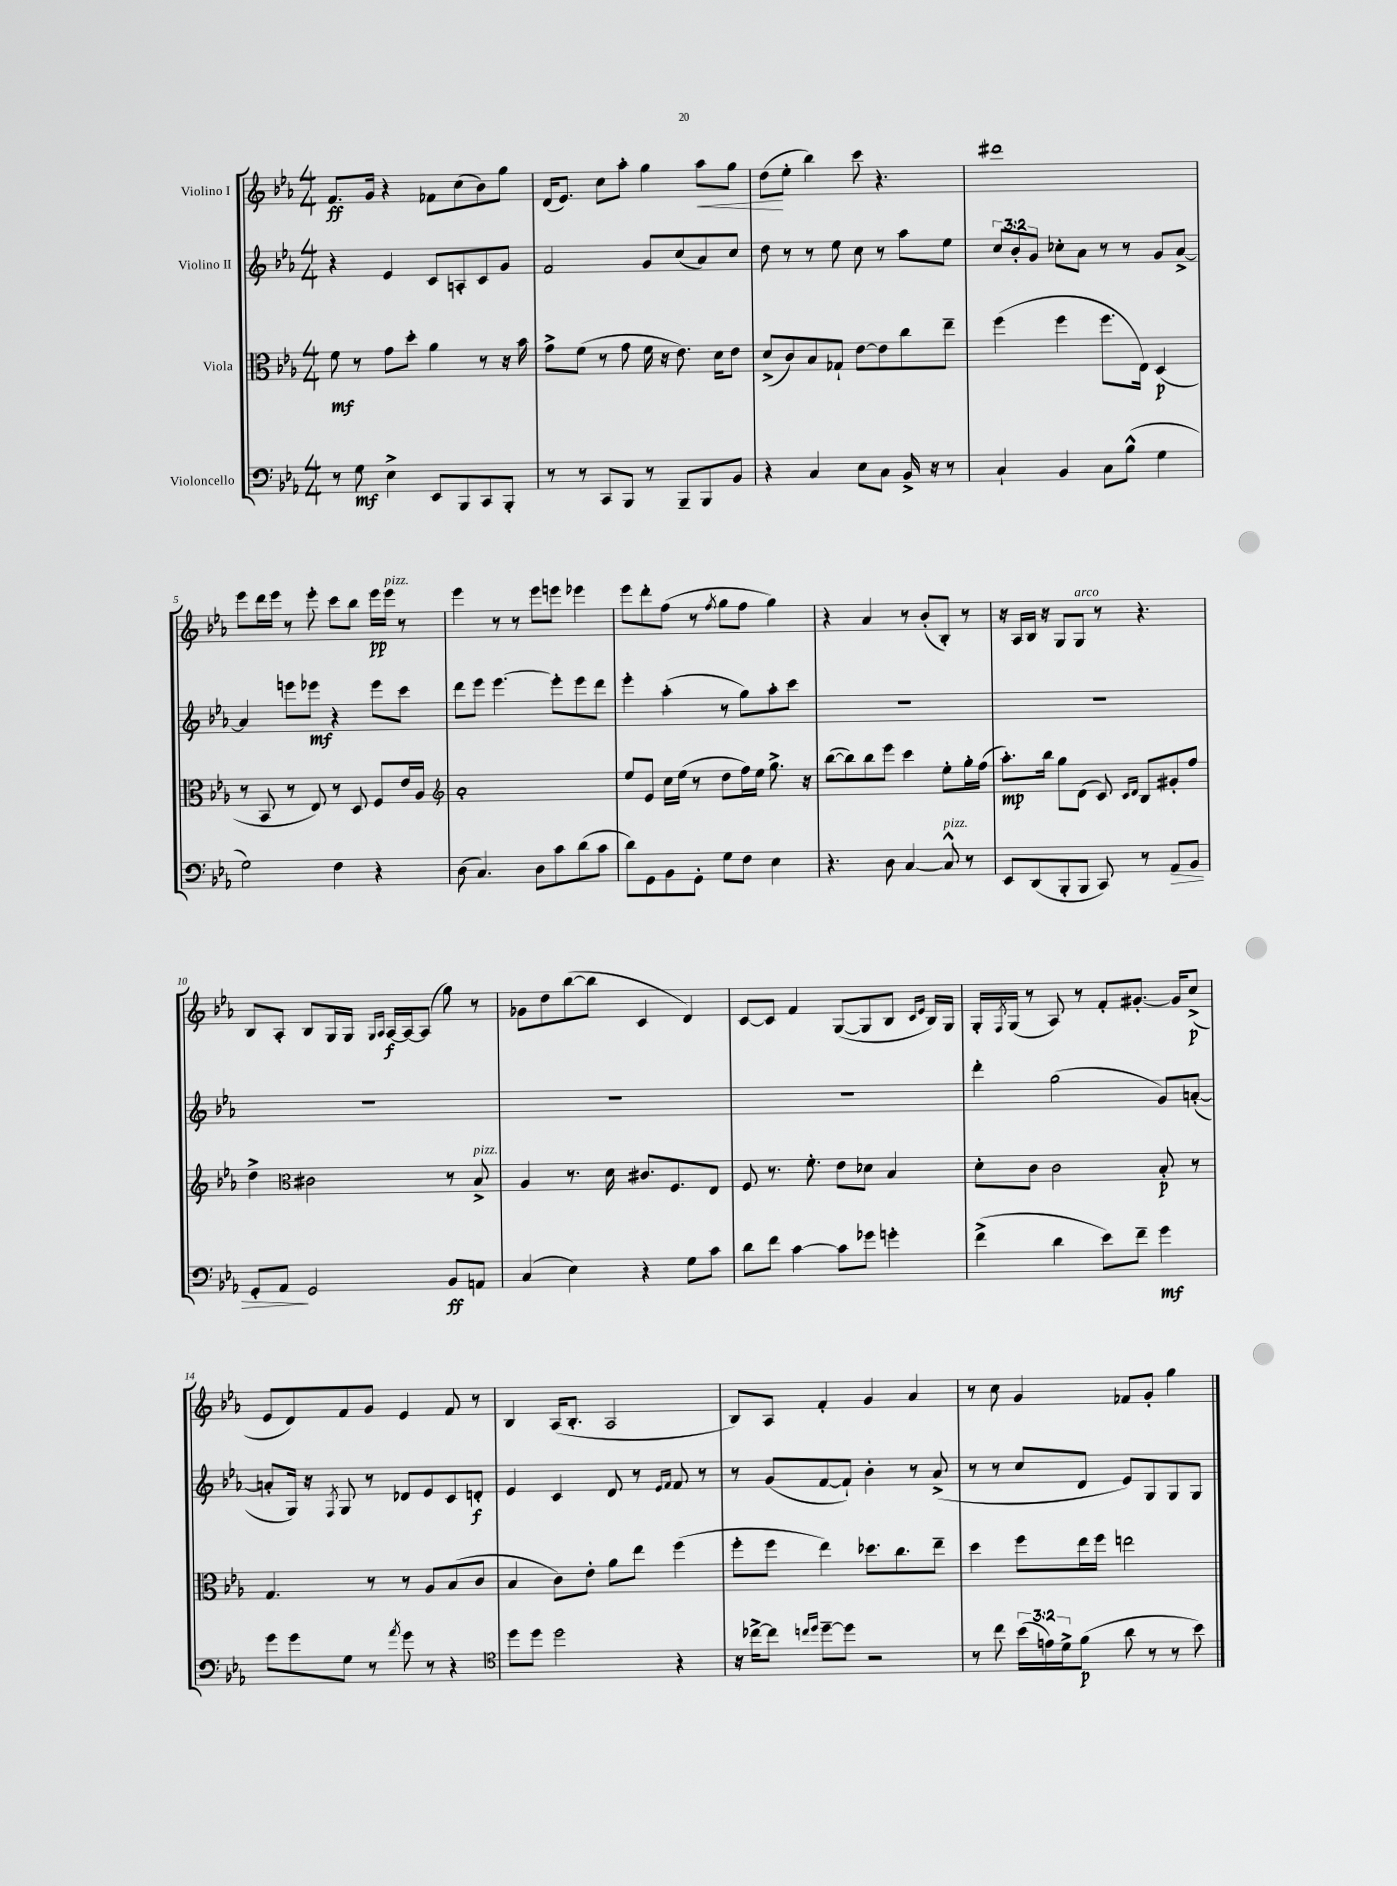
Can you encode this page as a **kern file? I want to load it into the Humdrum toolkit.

**kern	**dynam	**kern	**dynam	**kern	**dynam	**kern	**dynam
*part4	*part4	*part3	*part3	*part2	*part2	*part1	*part1
*staff4	*staff4	*staff3	*staff3	*staff2	*staff2	*staff1	*staff1
*I"Violoncello	*	*I"Viola	*	*I"Violino II	*	*I"Violino I	*
*clefF4	*	*clefC3	*	*clefG2	*	*clefG2	*
*k[b-e-a-]	*	*k[b-e-a-]	*	*k[b-e-a-]	*	*k[b-e-a-]	*
*M4/4	*	*M4/4	*	*M4/4	*	*M4/4	*
=1	=1	=1	=1	=1	=1	=1	=1
8r	.	8f\	mf	4r	.	8.f/L	ff
8G\	mf	8r	.	.	.	.	.
.	.	.	.	.	.	16g/Jk	.
4E-^\	.	8g\L	.	4e-/	.	4r	.
.	.	8dd'\J	.	.	.	.	.
8EE-/L	.	4a-\	.	8c/L	.	8f-X\L	.
8BBB-/	.	.	.	8An'/	.	(8cc\	.
8CC/	.	8r	.	8c/	.	8b-\)	.
8BBB-'/J	.	16r	.	8g/J	.	8gg\J	.
.	.	16b-\	.	.	.	.	.
=2	=2	=2	=2	=2	=2	=2	=2
8r	.	8g^\L	.	2f/	.	(16d/KL	.
.	.	.	.	.	.	8.e-/J)	.
8r	.	(8f\J	.	.	.	.	.
8CC/L	.	8r	.	.	.	8cc\L	.
8BBB-/J	.	8g\	.	.	.	8aa-'\J	.
8r	.	16f\	.	8g/L	.	4gg\	.
.	.	16r	.	.	.	.	.
8BBB-~/L	.	8.e-\)	.	(8cc/	.	.	.
!	!	!	!	!	!	!	!LO:HP:b
8BBB-/	.	.	.	8a-/)	.	8aa-\L	<
.	.	16d\KL	.	.	.	.	.
8BB-/J	.	8e-\J	.	8cc/J	.	8gg\J	.
=3	=3	=3	=3	=3	=3	=3	=3
4r	.	(8d^/L	.	8dd\	.	(8dd\L	.
.	.	8c/)	.	8r	.	8ee-'\J	[
4C/	.	8B-/	.	8r	.	4bb-\)	.
.	.	8G-X`/J	.	8ee-\	.	.	.
8E-\L	.	[8e-\L	.	8cc\	.	8ccc\	.
8C\J	.	8e-\]	.	8r	.	4.r	.
16BB-^/	.	8cc\	.	8aa-\L	.	.	.
16r	.	.	.	.	.	.	.
8r	.	8ee-~\J	.	8ee-\J	.	.	.
=4	=4	=4	=4	=4	=4	=4	=4
4C`/	.	(4ff\	.	12cc/L	.	1ddd#X	.
.	.	.	.	12b-'/	.	.	.
.	.	.	.	12g/J	.	.	.
4BB-/	.	4ff\	.	8cc-X'\L	.	.	.
.	.	.	.	8a-\J	.	.	.
8C\L	.	8.ff\L	.	8r	.	.	.
(8B-^^\J	.	.	.	8r	.	.	.
.	.	16E-\Jk)	.	.	.	.	.
4G\	.	(4D/	p	8g/L	.	.	.
.	.	.	.	[8a-^/J	.	.	.
!!LO:LB:g=z
=5	=5	=5	=5	=5	=5	=5	=5
2G\)	.	8r	.	4a-/]	.	8eee-\L	.
.	.	8BB-/	.	.	.	16ddd\L	.
.	.	.	.	.	.	16eee-\JJ	.
.	.	8r	.	8eeen\L	.	8r	.
.	.	8E-/)	.	8eee-X\J	mf	8eee-'\	.
4F\	.	8r	.	4r	.	8ccc\L	.
.	.	8D/	.	.	.	8bb-\J	.
4r	.	8F/L	.	8eee-\L	.	16eee-\LL	pp
!	!	!	!	!	!	!LO:TX:a:i:t=pizz.	!
.	.	.	.	.	.	16eee-\JJ	.
.	.	16e-/L	.	8ccc\J	.	8r	.
.	.	16A-/JJ	.	.	.	.	.
=6	=6	=6	=6	=6	=6	=6	=6
*	*	*clefG2	*	*	*	*	*
(8D\	.	1a-'	.	8ddd\L	.	4eee-\	.
4.C/)	.	.	.	8eee-\J	.	.	.
.	.	.	.	[4.eee-\	.	8r	.
.	.	.	.	.	.	8r	.
8D\L	.	.	.	.	.	8eee-\L	.
8c\	.	.	.	8eee-'\L]	.	8eeen\J	.
(8d\	.	.	.	8eee-\	.	4eee-X\	.
8c\J	.	.	.	8ddd\J	.	.	.
=7	=7	=7	=7	=7	=7	=7	=7
8d\L)	.	8ee-/L	.	4eee-'\	.	8eee-\L	.
8GG\	.	8e-/J	.	.	.	8ddd'\	.
8BB-\	.	16cc\LL	.	(4aa-'\	.	(8ff\J	.
.	.	(16ee-\JJ	.	.	.	.	.
8GG'\J	.	8r	.	.	.	8r	.
.	.	.	.	.	.	8qff/	.
8G\L	.	8dd\L	.	8r	.	8gg\L	.
8F\J	.	16ff\L)	.	8gg\L)	.	8ff\J	.
.	.	16ee-\JJ	.	.	.	.	.
4E-\	.	8.gg^\	.	8aa-'\	.	4gg\)	.
.	.	.	.	8ccc\J	.	.	.
.	.	16r	.	.	.	.	.
=8	=8	=8	=8	=8	=8	=8	=8
4.r	.	([8bb-\L	.	1r	.	4r	.
.	.	8bb-\])	.	.	.	.	.
.	.	8bb-\	.	.	.	4a-/	.
8D\	.	8eee-\J	.	.	.	.	.
[4C/	.	4ccc\	.	.	.	8r	.
.	.	.	.	.	.	(8b-'/L	.
!LO:TX:a:i:t=pizz.	!	!	!	!	!	!	!
8C^^/]	.	8ee-'\L	.	.	.	8B-'/J)	.
8r	.	16gg'\L	.	.	.	8r	.
.	.	(16ff\JJ	.	.	.	.	.
=9	=9	=9	=9	=9	=9	=9	=9
8EE-/L	.	8.aa-'\L)	mp	1r	.	16r	.
.	.	.	.	.	.	16A-/LL	.
(8DD/	.	.	.	.	.	16B-/JJ	.
.	.	16bb-\Jk	.	.	.	16r	.
8BBB-'/	.	8gg\L	.	.	.	8G/L	.
!	!	!	!	!	!	!LO:TX:a:i:t=arco	!
8BBB-/J	.	(8d\J	.	.	.	8G/J	.
8CC/)	.	8c/)	.	.	.	8r	.
.	.	16qqc/LL	.	.	.	.	.
.	.	16qqd/JJ	.	.	.	.	.
8r	.	8B-/L	.	.	.	4.r	.
!	!LO:HP:b	!	!	!	!	!	!
8AA-/L	>	8g#X'/	.	.	.	.	.
8BB-/J	.	8ff/J	.	.	.	.	.
!!LO:LB:g=z
=10	=10	=10	=10	=10	=10	=10	=10
8GG'/L	.	4dd^\	.	1r	.	8B-/L	.
8AA-/J	.	.	.	.	.	8A-'/J	.
*	*	*clefC3	*	*	*	*	*
2GG/	]	2c#X\	.	.	.	8B-/L	.
.	.	.	.	.	.	16G/L	.
.	.	.	.	.	.	16G/JJ	.
.	.	.	.	.	.	16qqG/LL	.
.	.	.	.	.	.	16qqA-/JJ	.
.	.	.	.	.	.	[16A-/LL	f
.	.	.	.	.	.	16A-/J_	.
.	.	.	.	.	.	(8A-/J]	.
8BB-/L	ff	8r	.	.	.	8gg\)	.
!	!	!LO:TX:a:i:t=pizz.	!	!	!	!	!
8AAn/J	.	8B-^/	.	.	.	8r	.
=11	=11	=11	=11	=11	=11	=11	=11
(4C/	.	4A-/	.	1r	.	8g-X\L	.
.	.	.	.	.	.	8dd\	.
4E-\)	.	8.r	.	.	.	([8bb-\	.
.	.	.	.	.	.	8bb-\J]	.
.	.	16d\	.	.	.	.	.
4r	.	8.c#X/L	.	.	.	4c/	.
.	.	8.F/	.	.	.	.	.
8G\L	.	.	.	.	.	4d/)	.
8c\J	.	8E-/J	.	.	.	.	.
=12	=12	=12	=12	=12	=12	=12	=12
8d\L	.	8F/	.	1r	.	[8c/L	.
8f\J	.	8.r	.	.	.	8c/J]	.
[4c\	.	.	.	.	.	4f/	.
.	.	8.f'\	.	.	.	.	.
8c\L]	.	8e-\L	.	.	.	([8G/L	.
8g-X\J	.	8d-X\J	.	.	.	8G/]	.
4gn'\	.	4B-/	.	.	.	8B-/J	.
.	.	.	.	.	.	16qqc/LL	.
.	.	.	.	.	.	16qqe-/JJ	.
.	.	.	.	.	.	16B-/LL)	.
.	.	.	.	.	.	16G/JJ	.
=13	=13	=13	=13	=13	=13	=13	=13
(4f^\	.	8d'\L	.	4ddd'\	.	16G'/LL	.
.	.	.	.	.	.	8qF/	.
.	.	.	.	.	.	(16G/JJ	.
.	.	8c\J	.	.	.	8r	.
4d\	.	2c\	.	(2gg\	.	8A-/)	.
.	.	.	.	.	.	8r	.
8e-\L)	.	.	.	.	.	8f'/L	.
8f~\J	.	.	.	.	.	[8.g#X'/J	.
4g\	mf	8B-'/	p	8g/L)	.	.	.
.	.	.	.	.	.	16g#/KL]	.
.	.	8r	.	([8an'/J	.	(8cc^/J	p
!!LO:LB:g=z
=14	=14	=14	=14	=14	=14	=14	=14
8g\L	.	4.G/	.	8an'/L]	.	8e-/L	.
8g\	.	.	.	16G/Jk)	.	8d/)	.
.	.	.	.	16r	.	.	.
.	.	.	.	8qF/	.	.	.
8G\J	.	.	.	8G/	.	8f/	.
8r	.	8r	.	8r	.	8g/J	.
8qa-/	.	.	.	.	.	.	.
8g\	.	8r	.	8d-X/L	.	4e-/	.
8r	.	8A-/L	.	8e-/	.	.	.
4r	.	(8B-/	.	8c/	.	8f/	.
.	.	8c/J	.	8dn'/J	f	8r	.
=15	=15	=15	=15	=15	=15	=15	=15
*clefC4	*	*	*	*	*	*	*
8dd\L	.	4B-/	.	4e-/	.	4B-/	.
8dd\J	.	.	.	.	.	.	.
2dd\	.	8c\L)	.	4c/	.	(16A-/KL	.
.	.	.	.	.	.	8.B-'/J	.
.	.	8e-'\J	.	.	.	.	.
.	.	8a-\L	.	8d/	.	2A-/	.
.	.	8ee-\J	.	8r	.	.	.
.	.	.	.	16qqe-/LL	.	.	.
.	.	.	.	16qqf/JJ	.	.	.
4r	.	(4ff\	.	8f/	.	.	.
.	.	.	.	8r	.	.	.
=16	=16	=16	=16	=16	=16	=16	=16
16r	.	8ff'\L	.	8r	.	8B-/L)	.
[16cc-X^\KL	.	.	.	.	.	.	.
8cc-\J]	.	8ff\J	.	(8g/L	.	8A-/J	.
16qqccn/LL	.	.	.	.	.	.	.
16qqdd/JJ	.	.	.	.	.	.	.
[8dd~\L	.	4ee-\)	.	[8f/	.	4f'/	.
8dd\J]	.	.	.	8f`/J])	.	.	.
2r	.	8.dd-X\L	.	4b-'\	.	4g/	.
.	.	8.cc\	.	.	.	.	.
.	.	.	.	8r	.	4a-/	.
.	.	8ee-~\J	.	(8a-^/	.	.	.
=17	=17	=17	=17	=17	=17	=17	=17
8r	.	4dd\	.	8r	.	8r	.
8cc\	.	.	.	8r	.	8cc\	.
(24b-\LL	.	8ff\L	.	8cc/L	.	4g/	.
24en\)	.	.	.	.	.	.	.
24d^\J	.	.	.	.	.	.	.
(8f\J	p	16ee-\L	.	8d/J	.	.	.
.	.	16ff\JJ	.	.	.	.	.
8a-\	.	2een\	.	8e-/L)	.	8f-X/L	.
8r	.	.	.	8G/	.	8g'/J	.
8r	.	.	.	8G/	.	4gg\	.
8b-\)	.	.	.	8G/J	.	.	.
==	==	==	==	==	==	==	==
*-	*-	*-	*-	*-	*-	*-	*-
